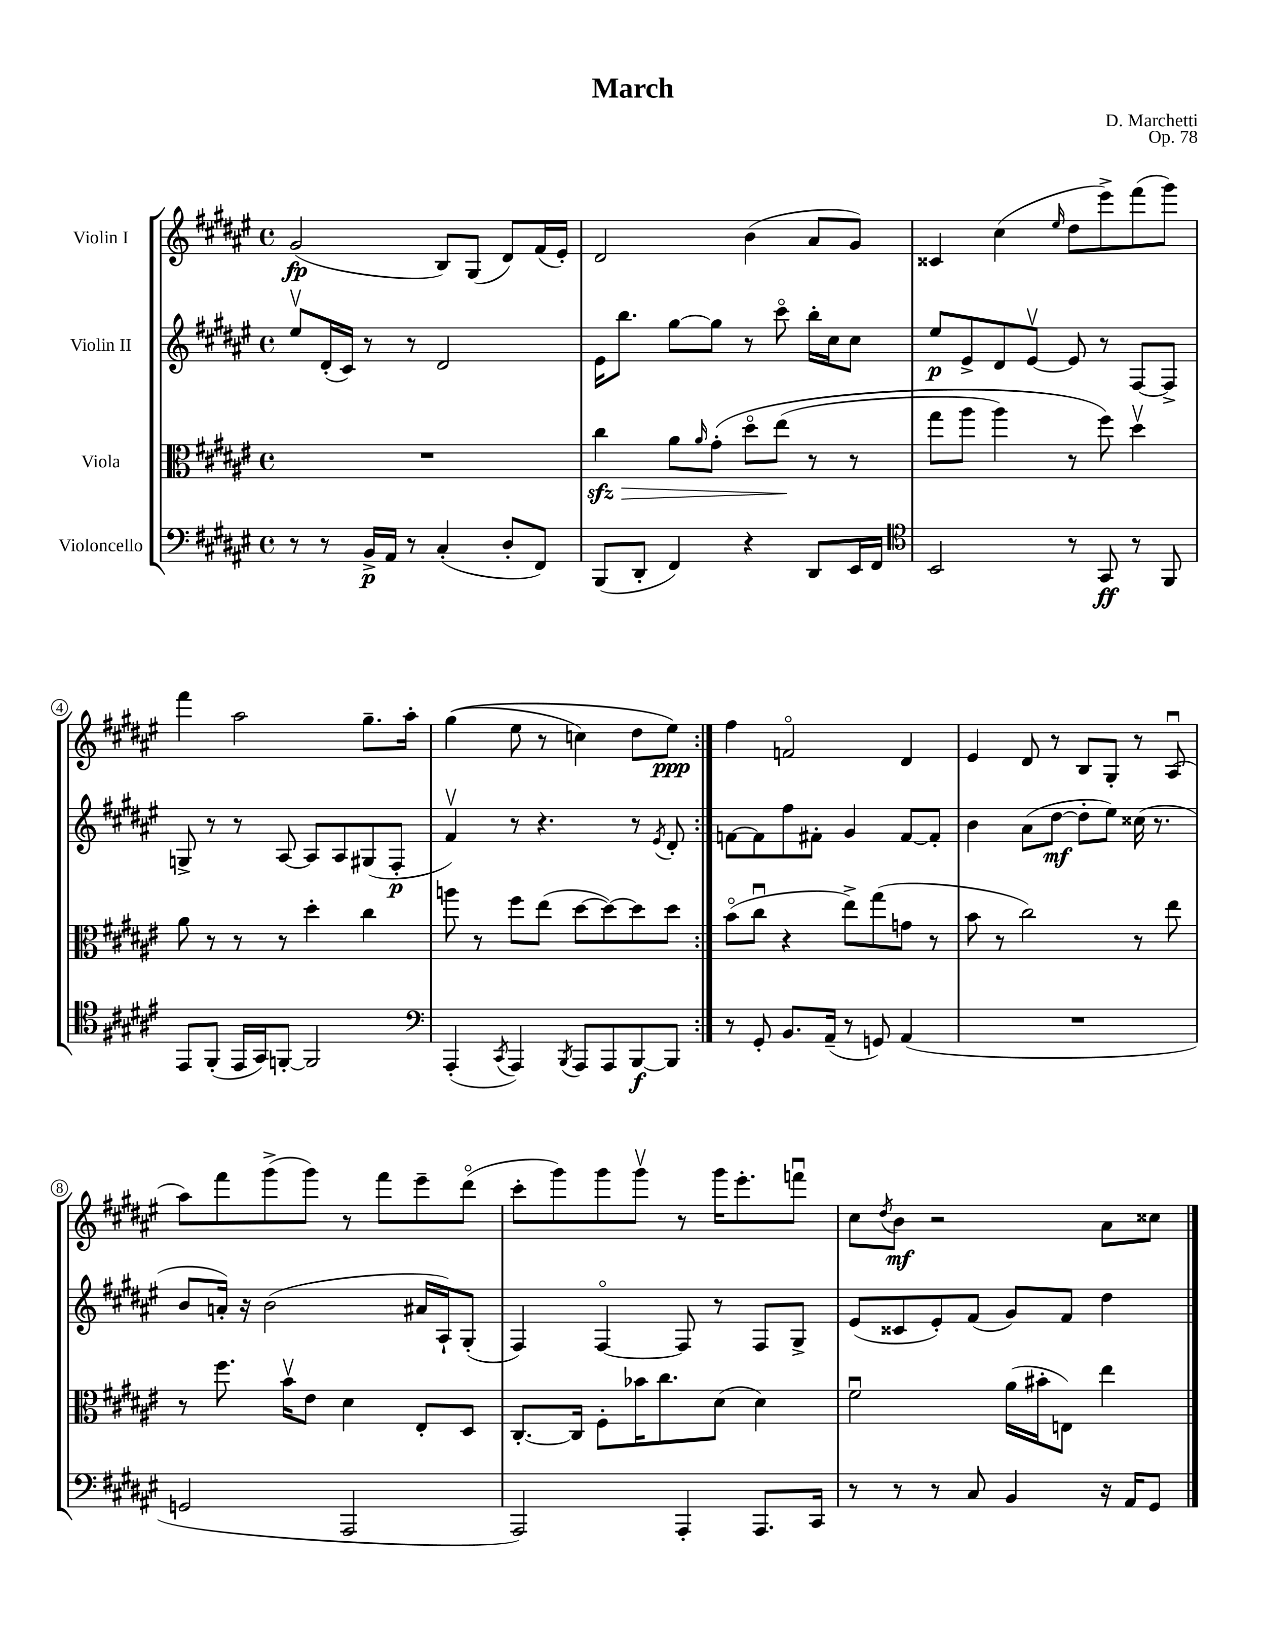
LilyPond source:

\header { title = "March" composer = "D. Marchetti" opus = "Op. 78" }
<<
\new StaffGroup <<
\new Staff = "s0" \with { instrumentName = "Violin I" } {
    \clef treble \key fis \major \defaultTimeSignature \time 4/4
    \repeat volta 2 { gis'2\fp( b8) gis8( dis'8) fis'16( eis'16-.) |
    dis'2 b'4( ais'8 gis'8) |
    cisis'4 cis''4( \grace { eis''16 } dis''8 eis'''8->) fis'''8( gis'''8) |
    fis'''4 ais''2 gis''8.-- ais''16-. |
    gis''4(\( eis''8 r8 c''4) dis''8 eis''8\ppp\) | }
    fis''4 f'2\flageolet dis'4 |
    eis'4 dis'8 r8 b8 gis8-. r8 ais8\downbow( |
    ais''8) fis'''8 gis'''8->( gis'''8) r8 fis'''8 eis'''8-- dis'''8\flageolet( |
    cis'''8-. gis'''8) gis'''8 gis'''8\upbow r8 gis'''16 eis'''8.-. f'''8\downbow |
    cis''8 \acciaccatura { dis''8 } b'8\mf r2 ais'8 cisis''8 \bar "|." |
}
\new Staff = "s1" \with { instrumentName = "Violin II" } {
    \clef treble \key fis \major \defaultTimeSignature \time 4/4
    \repeat volta 2 { eis''8\upbow dis'16-.( cis'16) r8 r8 dis'2 |
    eis'16 b''8. gis''8~ gis''8 r8 cis'''8\flageolet b''16-. cis''16 cis''8 |
    eis''8\p eis'8-> dis'8 eis'8~\upbow eis'8 r8 fis8~ fis8-> |
    g8-> r8 r8 ais8~ ais8 ais8 gis8( fis8-.\p |
    fis'4\upbow) r8 r4. r8 \acciaccatura { eis'8 } dis'8-. | }
    f'8~ f'8 fis''8 fis'8-. gis'4 fis'8~ fis'8-. |
    b'4 ais'8( dis''8~\mf dis''8-. eis''8) cisis''16( r8. |
    b'8 a'16-.) r16 b'2( ais'16 ais16-!) gis8-.( |
    fis4) fis4~\flageolet fis8 r8 fis8 gis8-> |
    eis'8( cisis'8 eis'8-.) fis'8( gis'8) fis'8 dis''4 \bar "|." |
}
\new Staff = "s2" \with { instrumentName = "Viola" } {
    \clef alto \key fis \major \defaultTimeSignature \time 4/4
    \repeat volta 2 { R1 |
    cis''4\sfz\> ais'8 \grace { ais'16 } gis'8-.\( dis''8\flageolet eis''8\!( r8 r8 |
    gis''8 ais''8 ais''4) r8 fis''8\) dis''4\upbow |
    ais'8 r8 r8 r8 dis''4-. cis''4 |
    a''8 r8 fis''8 eis''8( dis''8~ dis''8~) dis''8 dis''8 | }
    b'8\flageolet( cis''8\downbow r4 eis''8->) gis''8( g'8 r8 |
    b'8 r8 cis''2) r8 eis''8 |
    r8 fis''8. b'16\upbow eis'8 dis'4 eis8-. dis8 |
    cis8.~-. cis16 fis8-. bes'16 cis''8. dis'8( dis'4) |
    fis'2\downbow ais'16( bis'16-. e8) eis''4 \bar "|." |
}
\new Staff = "s3" \with { instrumentName = "Violoncello" } {
    \clef bass \key fis \major \defaultTimeSignature \time 4/4
    \repeat volta 2 { r8 r8 b,16->\p ais,16 r8 cis4-.( dis8-. fis,8) |
    b,,8( dis,8-. fis,4) r4 dis,8 eis,16 fis,16 |
    \clef tenor b,2 r8 gis,8\ff r8 fis,8 |
    eis,8 fis,8-.( eis,16 gis,16) f,8~-. f,2 |
    \clef bass ais,,4-.( \acciaccatura { cis,8 } ais,,4) \acciaccatura { b,,8 } ais,,8 ais,,8 b,,8~\f b,,8 | }
    r8 gis,8-. b,8. ais,16--( r8 g,8) ais,4( |
    R1 |
    g,2 ais,,2 |
    ais,,2) ais,,4-. ais,,8. cis,16 |
    r8 r8 r8 cis8 b,4 r16 ais,16 gis,8 \bar "|." |
}
>>
>>
\layout { \context { \Score \override BarNumber.stencil = #(make-stencil-circler 0.1 0.3 ly:text-interface::print) } }
